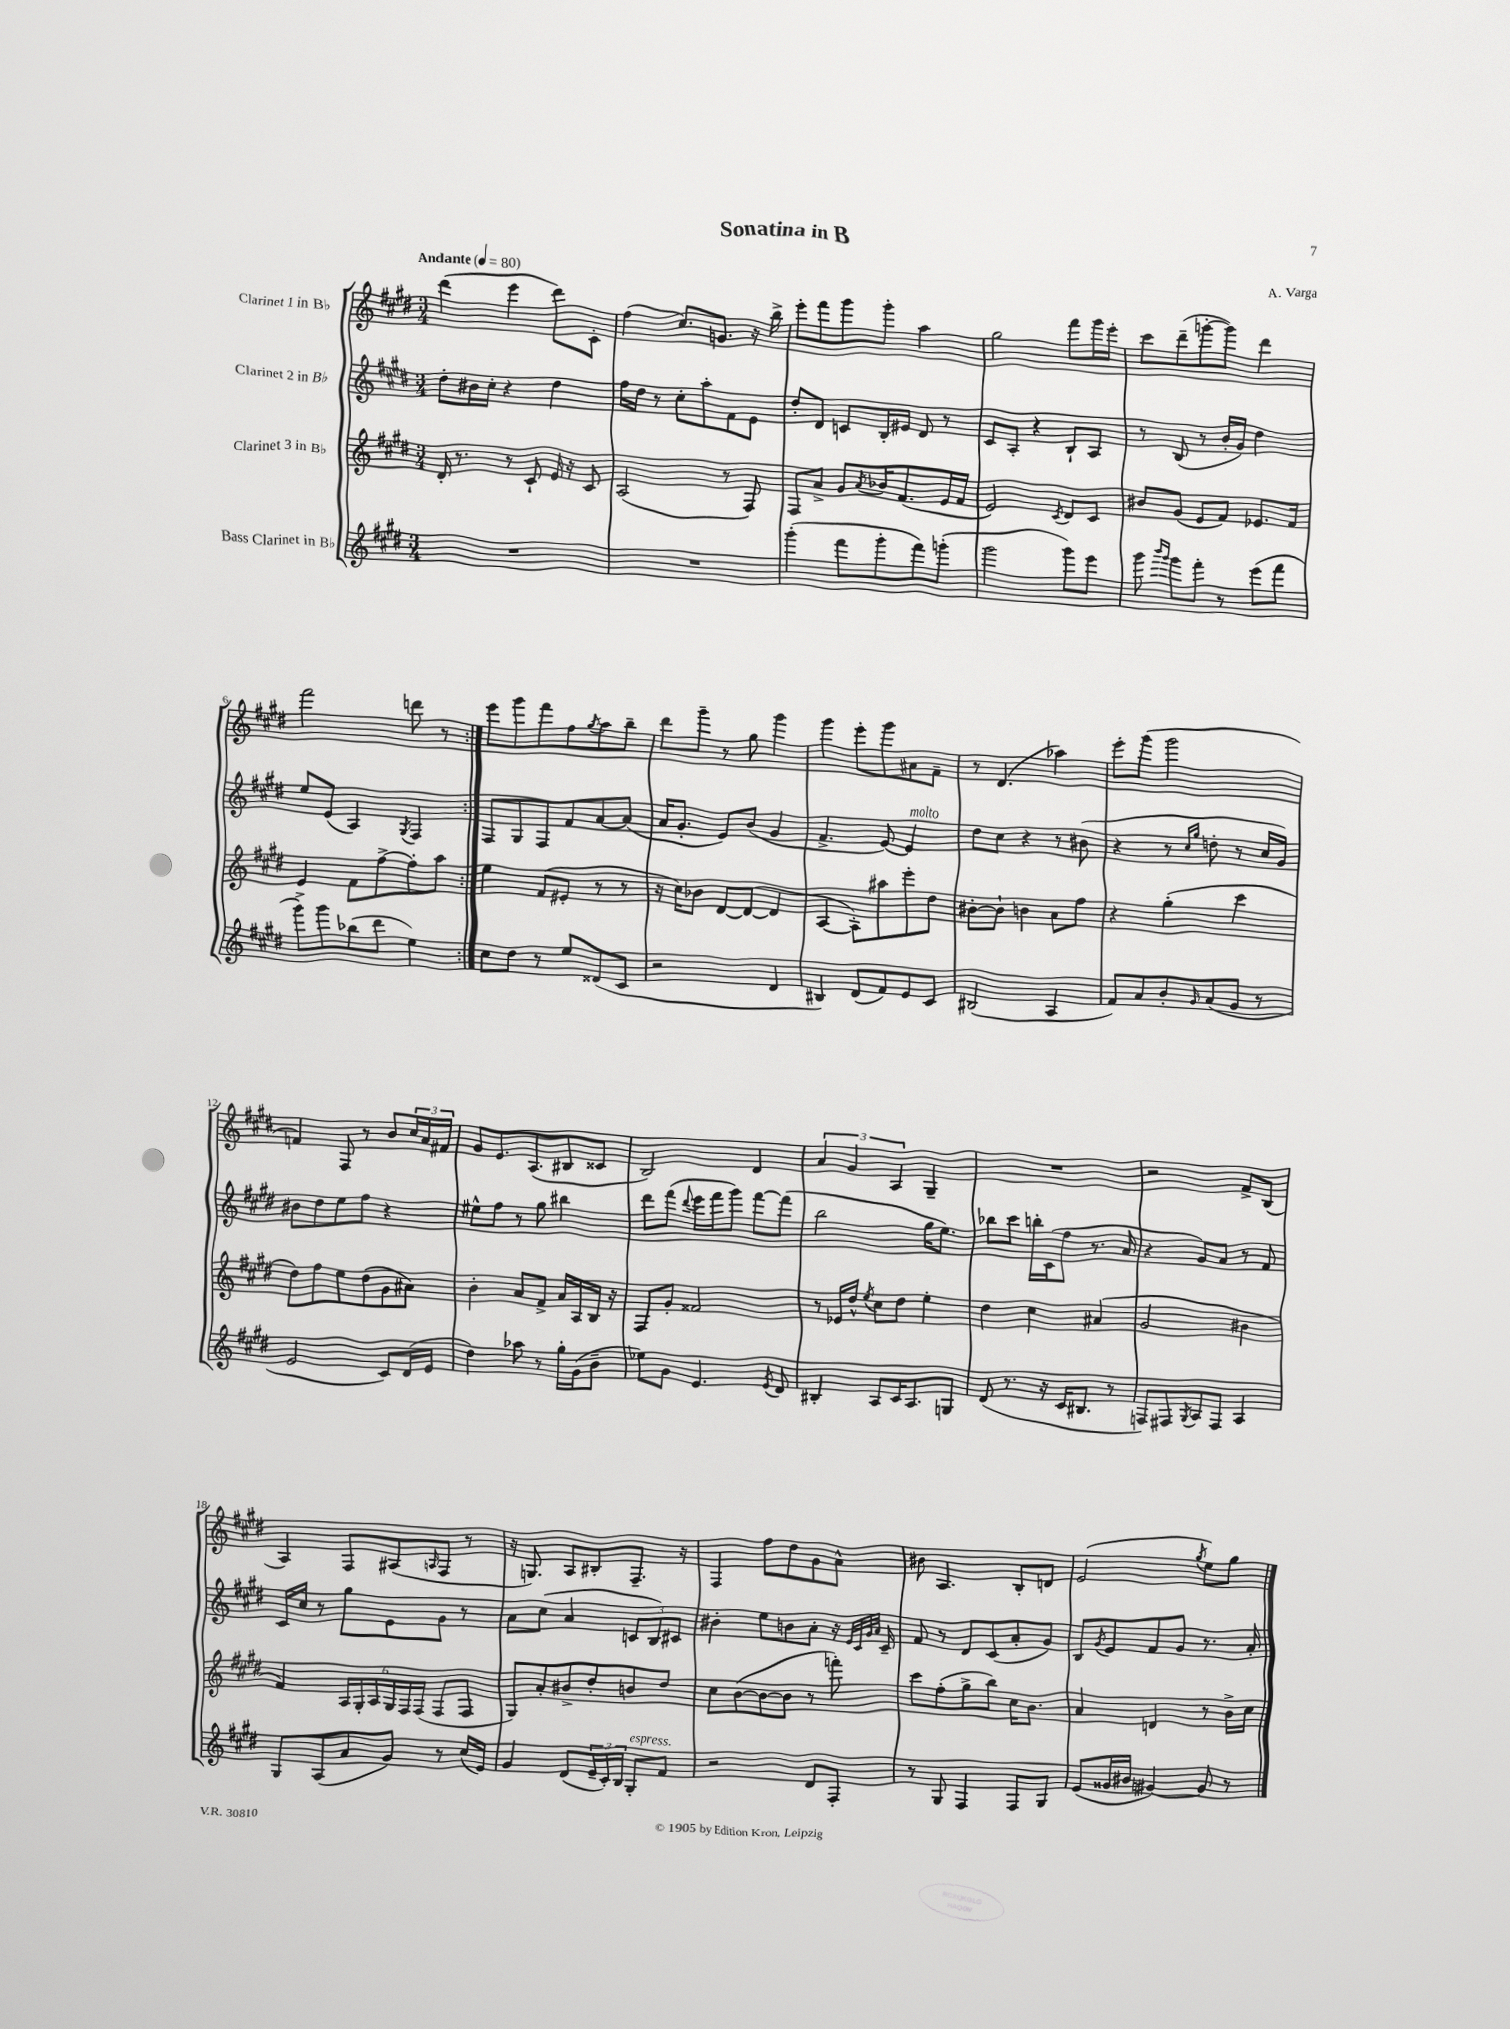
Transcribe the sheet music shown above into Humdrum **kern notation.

**kern	**kern	**kern	**kern
*staff4	*staff3	*staff2	*staff1
*clefG2	*clefG2	*clefG2	*clefG2
*k[f#c#g#d#]	*k[f#c#g#d#]	*k[f#c#g#d#]	*k[f#c#g#d#]
*M3/4	*M3/4	*M3/4	*M3/4
*MM80	*MM80	*MM80	*MM80
2.r	16d#'/	8dd#'\L	(4ddd#\
.	8.r	.	.
.	.	16b#\L	.
.	.	16cc#'\JJ	.
.	8r	4r	4eee\
.	8c#`/	.	.
.	16e/	4dd#\	8ddd#\L)
.	16r	.	.
.	8c#/	.	8c#'\J
=	=	=	=
2.r	(2A/	16ff#\LL	(4ff#\
.	.	16dd#\JJ	.
.	.	8r	.
.	.	8cc#'\L	8.cc#/L)
.	.	8aa'\	.
.	.	.	8.g/J
.	8r	8f#\	.
.	8F#/)	8e\J	16r
.	.	.	16bb^\
=	=	=	=
(4ggg#'\	8F#/L	8dd#'/L	8eee'\L
.	8a^/J	8d#/J	8fff#\
8fff#\L	8g#/L	8c/L	8ggg#\
.	8qa/	.	.
8ggg#'\	16b-/K	16B'/L	8ggg#'\J
.	(8.f#/	16e#/JJ	.
8fff#\)	.	8d#/	4aa\
(8ggg'\J	16e/L	8r	.
.	16f#/JJ	.	.
=	=	=	=
2ggg#\	2e/)	8c#/L	2gg#\
.	.	8A'/J	.
.	.	4r	.
.	8qc#/	.	.
8ggg#\L)	8d#/L	8B`/L	8fff#\L
8eee\J	8c#/J	8A/J	16ggg#\L
.	.	.	16eee'\JJ
=	=	=	=
8ggg#\	8b#/L	8r	8ccc#\L
16qqbbb/LL	.	.	.
16qqggg#/JJ	.	.	.
8ggg#\L	(8g#/J	(8B/	(8ddd#~\
8fff#'\J	8e/L	8r	[8ggg'\
8r	8f#/J)	16b'/LL	8ggg\]J)
.	.	16g#/JJ)	.
(8eee\L	8.e-/L	4dd#\	4ddd#\
8fff#\J	.	.	.
.	16f#/Jk	.	.
=	=	=	=
8ggg#^\L)	4e/	8ee/L	2fff#\
8ggg#\	.	(8e/J	.
(8bb-\	8f#\L	4A/)	.
8ddd#\J	[8ff#^\	.	.
.	.	8qG#/	.
4ee\)	8ff#'\]	4F#/	8ddd\
.	8aa\J	.	8r
=:|!	=:|!	=:|!	=:|!
8cc#\L	4ee\	8F#/L	8eee\L
8dd#\J	.	8G#/	8ggg#\
8r	(8f#/L	8F#/	8fff#\
8ee/L	8e#'/J	8f#/	8ff#\
.	.	.	8qgg#/
(8d##/	8r	[8a/	8aa\
8c#/J	8r	(8a/]J	8bb~\J
=	=	=	=
2r	16r	16a/LK	8ddd#\L
.	16cc#\LK)	8.g#'/J	.
.	8b-\J	.	8ggg#~\J
.	[8d#/L	8e/L)	8r
.	(8d#/_J	(8b/J	8gg#\
4d#/	4d#/]	4g#/	4ggg#\
=	=	=	=
4B#/)	[4A/	4.f#^/	4ggg#\
(8d#/L	8A'\]L)	.	8eee'\L
8f#/)	8aa#\	[8e/)	8ggg#\
8e/	8eee'\	4e/]	8a#\
8c#/J	8dd#\J	.	8f#~\J
=	=	=	=
(2B#/	[8b#'\L	8dd#\L	8r
.	8b#`\]J	8cc#\J	(4.d#/
.	4b\	4r	.
4A/	8a\L	8r	4aa-\)
.	8ff#\J	(8b#\	.
=	=	=	=
8f#/L)	4r	4r	8eee'\L
8a/	.	.	(8ggg#\J
8b'/	(4gg#'\	8r	2ggg#\
.	.	16qqcc#/LL	.
16qqg#/	.	16qqgg#/JJ	.
(8a/	.	8dd'\	.
8g#/J	4ccc#\	8r	.
8r	.	16cc#/LL	.
.	.	16g#/JJ)	.
=	=	=	=
2e/	8dd#\L)	8b#\L	4f/)
.	8ff#\	8dd#\	.
.	8ee\	8ee\	8F#/
.	(8dd#\	8ff#\J	8r
8c#/L)	8g#\	4r	8b/L
(16d#/L	8a#\J)	.	24cc#/L
.	.	.	24a/
16e/JJ	.	.	.
.	.	.	24f#/JJ
=	=	=	=
4dd#\)	4b'\	8ee#^^\L	8g#/L
.	.	8ff#\J	8.e/
8aa-\	8a/L	8r	.
.	.	.	(8.A/
8r	8f#^/J	8gg#\	.
16gg#'\LL	16a/LL	4bb#\	8B#/
(16g#\J	16A/	.	.
8b~\J	16B/JJ	.	8c##/J
.	16r	.	.
=	=	=	=
8ee-\L)	8F#/L	8ddd#\L	2B/)
8g#\J	8g#'/J	(8fff#\J	.
.	.	8qqddd#/	.
4.e/	2f##/	16eee\LL	.
.	.	16fff#\J	.
.	.	8ggg#\J)	.
.	.	[8fff#\L	4d#/
8qe/	.	.	.
8d#/	.	(8fff#\]J	.
=	=	=	=
4B#'/	8r	2bb\	6a/
.	16e-/LL	.	.
.	.	.	6g#/
.	16dd#^^/JJ	.	.
.	8qee/	.	.
8A/L	8cc#\L	.	.
.	.	.	6A/
16c#/K	8dd#\J	.	.
8.A/	.	.	.
.	4ee'\	16gg#\LK	4G#~/
.	.	8.ee\J)	.
8G/J	.	.	.
=	=	=	=
(8d#/	4dd#\	8bb-\L	2.r
8.r	.	8ccc#\J	.
.	4cc#\	16bb'\LL	.
16r	.	(16c#\J	.
16c#/LK	.	8ff#\J	.
8.B#/J	.	.	.
.	(4a#/	8.r	.
8r	.	.	.
.	.	16a/	.
=	=	=	=
8F/L)	2g#/	4r	2r
8F#/	.	.	.
8qG#/	.	.	.
8A/	.	8g#/L)	.
8F#/J	.	8a/J	.
4A/	4b#\	8r	8f#^/L
.	.	8f#/	(8B/J
=	=	=	=
8G#/L	4f#/)	16c#/LL	4A/)
.	.	16cc#/JJ	.
(8A/	.	8r	.
8a/	24A/LL	8gg#\L	8F#/L
.	24G#'/	.	.
.	24A/	.	.
8g#/J)	24G#/	8e\	(8A#/
.	24F#/	.	.
.	(24F#/JJ	.	.
.	.	.	16qqA/
8r	8F#/L	8g#\J	8F#/J
(16cc#/LL	8F#/J	8r	8r
16e/JJ)	.	.	.
=	=	=	=
4g#/	8G#/L)	8a\L	16r
.	.	.	8.G/)
.	8a'/	(8cc#\J	.
(8d#/L	8b#^/	4a/	8A/L
24e~/L	8dd#'/	.	8B#'/
24c#'/)	.	.	.
24B/JJ	.	.	.
8G#'/L	8b/	12c/L	8.F#~/J
.	.	12B/)	.
8f#/J	8dd#/J	.	.
.	.	12c#/J	.
.	.	.	16r
=	=	=	=
2r	8cc#\L	4b#'\	4F#/
.	([8b\	.	.
.	8b\_	8ee\L	8ff#\L
.	8b\]J	8b\	8dd#\
8d#/L	8r	8a'\J	8g#\
8F#'/J	8fff'\)	16r	8a^^\J
.	.	32qqe/LLL	.
.	.	32qqc#/	.
.	.	32qqg#/	.
.	.	32qqa/JJJ	.
.	.	16c#~/	.
=	=	=	=
8r	8ccc#\L	8f#/	8b#\
8G#/	(8ff#'\	8r	4.A/
4F#/	8gg#^\	8d#/L	.
.	8bb\J)	(8c#/	.
8F#/L	16cc#\LK	8a'/	8B'/L
.	8.b\J	.	.
8G#/J	.	8g#/J)	8d/J
=	=	=	=
(8e/L	4a/	8B/L	(2e/
.	.	8qg#/	.
16g##/L	.	8e/	.
16b#/JJ	.	.	.
[4g#/)	4d/	8f#/	.
.	.	8g#/J	.
.	.	.	8qgg#/
8g#/]	8r	8.r	8ee\L)
8r	16b^\LL	.	8gg#\J
.	16cc#\JJ	16a'/	.
==	==	==	==
*-	*-	*-	*-
